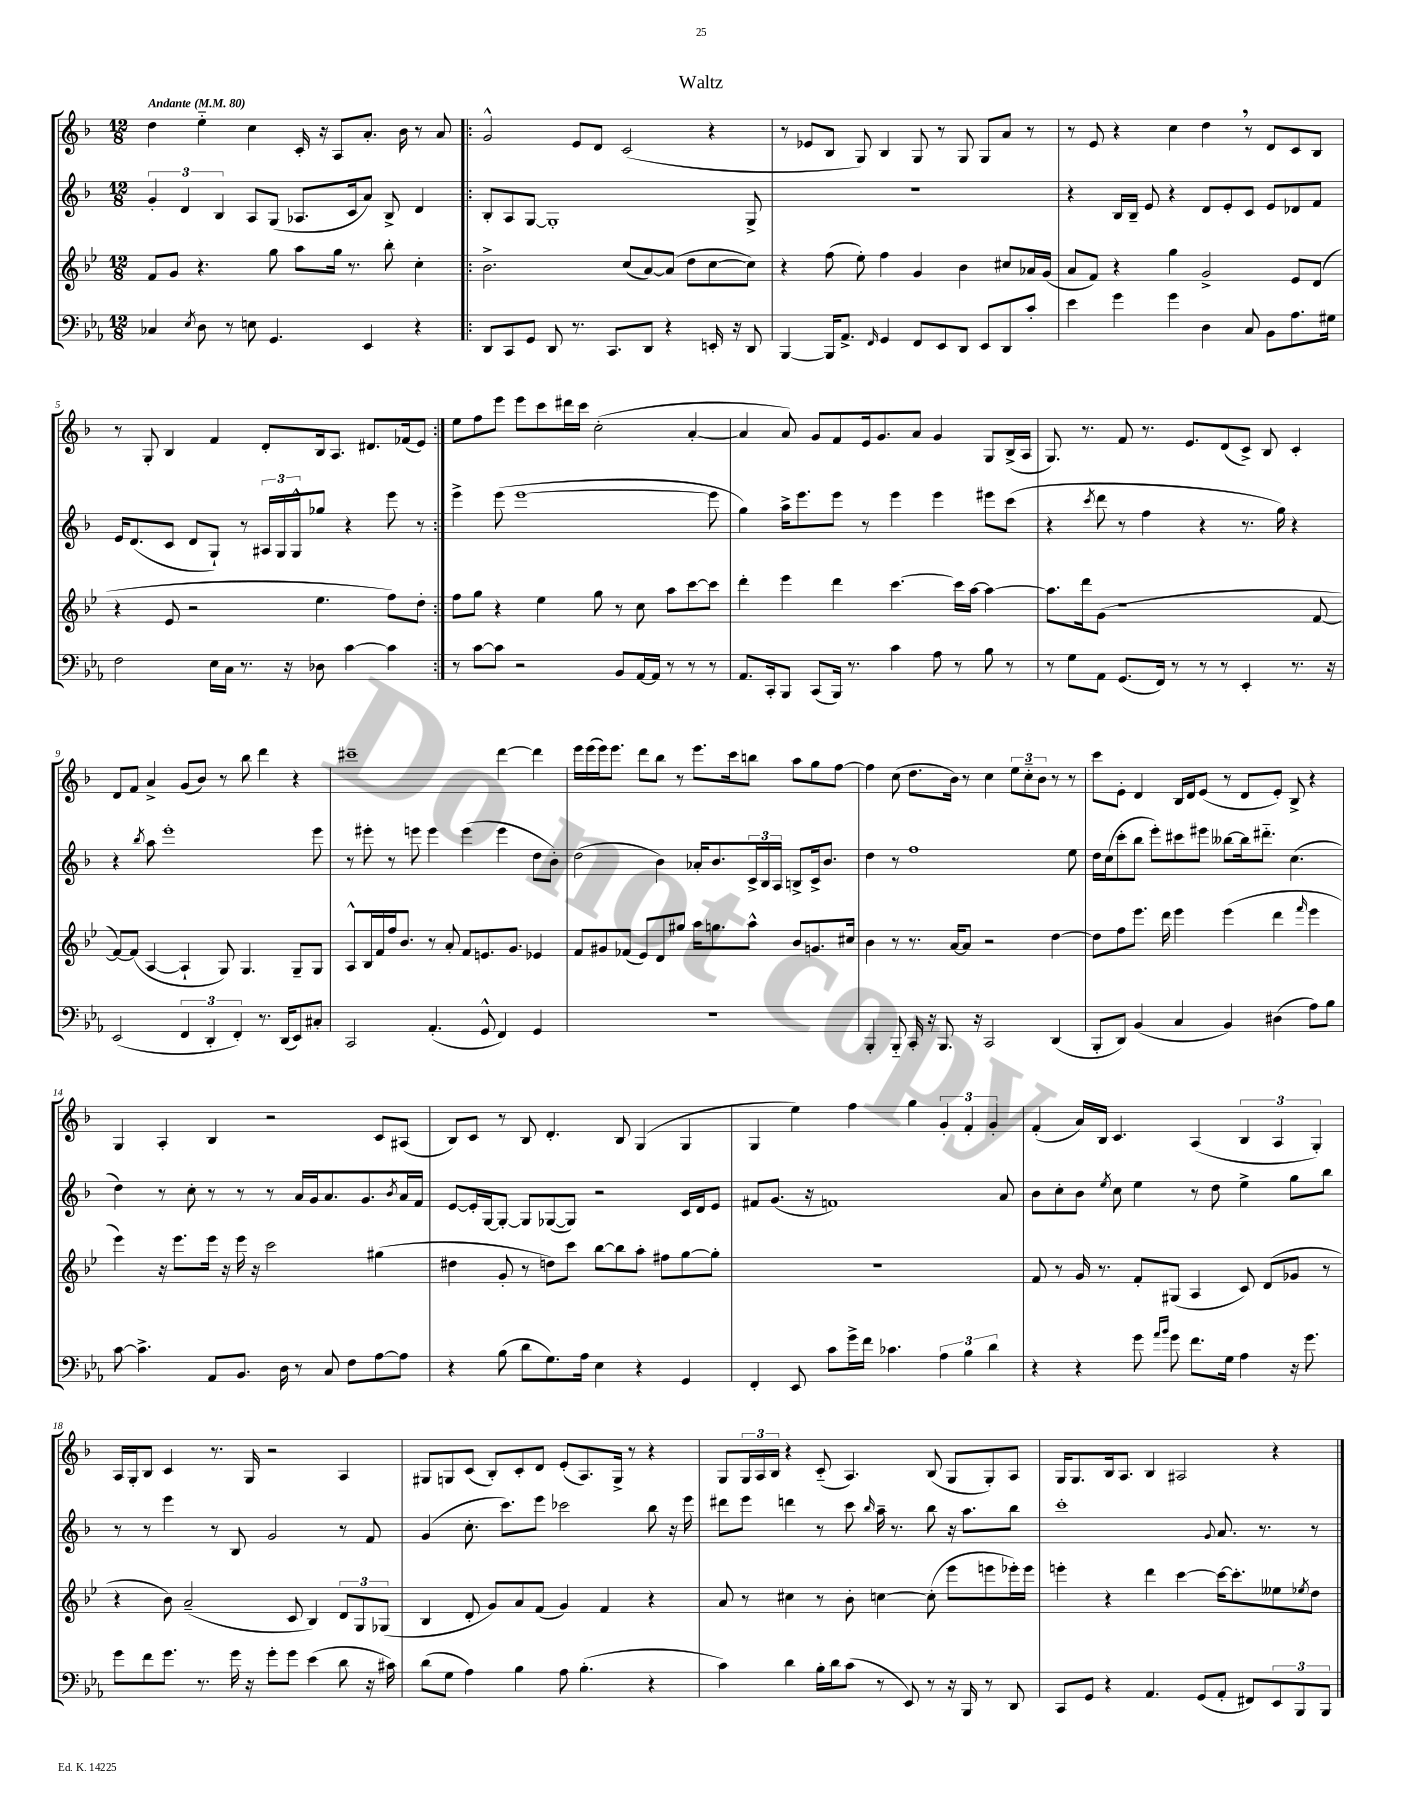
\header { title = "Waltz" }
<<
\new StaffGroup <<
\new Staff = "s0" {
    \clef treble \key f \major \numericTimeSignature \time 12/8 \tempo "Andante" 4 = 80
    d''4 e''4-_ c''4 c'16-. r16 a8 a'8.-. bes'16 r8 a'8 |
    \repeat volta 2 { g'2-^ e'8 d'8 c'2( r4 |
    r8 ees'8 bes8 g8) bes4 g8 r8 g8 g8 a'8 r8 |
    r8 e'8 r4 c''4 d''4 \breathe r8 d'8 c'8 bes8 |
    r8 g8-. bes4 f'4 d'8-. bes16 a8. dis'8. fes'16( e'8) | }
    e''8 f''8 e'''8 e'''8 c'''8 dis'''16 c'''16 c''2-.( a'4~-. |
    a'4 a'8) g'8 f'8 e'16 g'8. a'8 g'4 g8 bes16->( a16 |
    g8.) r8. f'8 r8. e'8. d'8( c'8->) bes8 c'4-. |
    d'8 f'8 a'4-> g'8( bes'8) r8 bes''8 d'''4 r4 |
    cis'''1-- d'''4~ d'''4 |
    e'''16 e'''16( e'''16) e'''8. d'''8 bes''8 r8 e'''8. c'''16 b''8 a''8 g''8 f''8~ |
    f''4 c''8( d''8. bes'16) r8 c''4 \tuplet 3/2 { e''8 c''8-_ bes'8 } r8 r8 |
    c'''8 e'8-. d'4 bes16 d'16 e'8( r8 d'8 e'8-.) bes8-> r4 |
    g4 a4-. bes4 r2 c'8 ais8( |
    bes8) c'8 r8 bes8 d'4.-. bes8 g4( g4 |
    g4 e''4) f''4 g''4 \tuplet 3/2 { g'4-. f'4-. g'4-. } |
    f'4-.( a'16) bes16 c'4. a4( \tuplet 3/2 { bes4 a4 g4-.) } |
    a16 g16-. bes8 c'4 r8. g16 r2 a4 |
    gis8 g8 c'8( bes8-.) c'8-. d'8 e'8-.( a8.) g16-> r8 r4 |
    g8 \tuplet 3/2 { g16 a16 bes16 } r4 c'8-_( a4.) bes8( g8 g8-.) a8 |
    g16 g8. bes16 a8. bes4 ais2 r4 \bar "|." |
}
\new Staff = "s1" {
    \clef treble \key f \major \numericTimeSignature \time 12/8
    \tuplet 3/2 { g'4-. d'4 bes4 } a8 g8( aes8. c'16 a'8) bes8-> d'4 |
    \repeat volta 2 { bes8-. a8 g8~ g1-. g8-> |
    R1. |
    r4 bes16 bes16-- e'8 r4 d'8 e'8-. c'8 e'8 des'8 f'8 |
    e'16 d'8.( c'8 d'8 g8-!) r8 \tuplet 3/2 { ais16 g16 g16-^ } ges''8 r4 e'''8 r8 | }
    e'''4-> e'''8( e'''1~ e'''8 |
    g''4) a''16-> e'''8. e'''8 r8 e'''4 e'''4 eis'''8 c'''8( |
    r4 \acciaccatura { c'''8 } d'''8 r8 f''4 r4 r8. g''16) r4 |
    r4 \acciaccatura { bes''8 } a''8 e'''1-. e'''8 |
    r8 eis'''8-. r8 e'''8 e'''4 e'''4( e'''4 d''8 bes'8-.) |
    d''2( bes'4) aes'16-. bes'8. \tuplet 3/2 { c'16-> bes16 a16 } b8-> c'16-> bes'8. |
    d''4 r8 f''1 e''8 |
    d''16 c''16( c'''8-. bes''8 e'''8-.) cis'''8 eis'''8 beses''8~ beses''16 dis'''8.-_ c''4.( |
    d''4) r8 c''8-. r8 r8 r8 a'16 g'16 a'8. g'8. \acciaccatura { bes'8 } a'16 f'16 |
    e'8~ e'16-. g16~ g8~-. g8 ges8~( ges8) r2 c'16 d'16 e'8 |
    fis'8 g'8.( r16 f'1) a'8 |
    bes'8 c''8-. bes'8 \acciaccatura { e''8 } c''8 e''4 r8 d''8 e''4-> g''8 bes''8 |
    r8 r8 e'''4 r8 bes8 g'2 r8 f'8 |
    g'4( c''8.-. c'''8.) e'''8 ces'''2 bes''8 r16 e'''16 |
    dis'''8 e'''8 d'''4 r8 c'''8 \grace { bes''16 } a''16-- r8. bes''8 r16 a''8. bes''8 |
    c'''1-. \appoggiatura { g'8 } a'8. r8. r8 \bar "|." |
}
\new Staff = "s2" {
    \clef treble \key bes \major \numericTimeSignature \time 12/8
    f'8 g'8 r4. g''8 a''8 g''16 r8. bes''8-. c''4-. |
    \repeat volta 2 { bes'2.-> c''8( a'8~) a'8( d''8 c''8~ c''8) |
    r4 f''8( ees''8-.) f''4 g'4 bes'4 cis''8 aes'16 g'16( |
    a'8 f'8) r4 g''4 g'2-> ees'8 d'8( |
    r4 ees'8 r2 ees''4. f''8) d''8-. | }
    f''8 g''8 r4 ees''4 g''8 r8 c''8 a''8 c'''8~ c'''8 |
    d'''4-. ees'''4 d'''4 c'''4.~ c'''16 a''16~ a''4~ |
    a''8. d'''16 g'8( r1 f'8~ |
    f'8~) f'8( a4~ a4-! g8) g4. g8-- g8 |
    a8-^ bes16 f'16 f''16 bes'8. r8 a'8-. f'8 e'8. g'8. ees'4 |
    f'8 gis'8 fes'8( ees'8) d'8 gis''8 a''16 g''8. a''8-^ bes'8 g'8. cis''16 |
    bes'4 r8 r8. a'16~ a'8 r2 d''4~ |
    d''8 f''8 ees'''8. d'''16 ees'''4 ees'''4( d'''4 \grace { f'''16 } ees'''4 |
    ees'''4) r16 ees'''8. ees'''16 r16 ees'''16 r16 c'''2 gis''4( |
    dis''4 g'8-. r8 d''8) c'''8 bes''8~ bes''8 a''8-. fis''8 g''8~ g''8-. |
    R1. |
    f'8 r8 g'16 r8. f'8-. gis8( a4 c'8) d'8( ges'8 r8 |
    r4 bes'8) a'2--( c'8 bes4) \tuplet 3/2 { d'8 g8 ges8( } |
    bes4 d'8-. g'8) a'8 f'8( g'4) f'4 r4 |
    a'8 r8 cis''4 r8 bes'8-. c''4~ c''8-.( ees'''8 e'''8 ees'''16-.) ees'''16 |
    e'''4-. r4 d'''4 c'''4~ c'''16~ c'''8.-. eeses''8 \acciaccatura { ees''8 } d''8 \bar "|." |
}
\new Staff = "s3" {
    \clef bass \key ees \major \numericTimeSignature \time 12/8
    ces4 \acciaccatura { ees8 } d8 r8 e8 g,4. ees,4 r4 |
    \repeat volta 2 { d,8 c,8 g,8 d,8 r8. c,8. d,8 r4 e,16-. r16 d,8 |
    bes,,4~ bes,,16 aes,8.-> \grace { f,16 } g,4 f,8 ees,8 d,8 ees,8 d,8 c'8-. |
    ees'4 g'4 g'4 d4 c8 bes,8 aes8. gis16 |
    f2 ees16 c16 r8. r16 des8 c'4~ c'4 | }
    r8 c'8~ c'8 r2 bes,8 aes,16~ aes,16 r8 r8 r8 |
    aes,8. c,16-. bes,,8 c,8( bes,,16) r8. c'4 aes8 r8 bes8 r8 |
    r8 g8 aes,8 g,8.( f,16) r8 r8 r8 ees,4-. r8. r16 |
    ees,2( \tuplet 3/2 { f,4 d,4-. f,4-.) } r8. d,16( ees,8) cis8-. |
    c,2 aes,4.-.( g,8-^ f,4) g,4 |
    R1. |
    bes,,4-. bes,,8-_ c,16-. r16 bes,,8. r16 c,2 d,4( |
    bes,,8-. d,8) bes,4( c4 bes,4) dis4( aes8) bes8 |
    c'8~ c'4.-> aes,8 bes,8. d16 r8 c8 f8 aes8~ aes8 |
    r4 bes8( d'8 g8.) aes16 ees4 r4 g,4 |
    f,4-. ees,8 c'8 g'16-> f'16 ces'4. \tuplet 3/2 { aes4 bes4 d'4 } |
    r4 r4 g'8 \grace { aes'16 bes'16 } g'8 f'8. g16 aes4 r16 g'8. |
    g'8 f'8 g'8. r8. g'16 r16 g'8-. g'8 ees'4( d'8 r16 cis'16) |
    d'8( g8 aes4) bes4 aes8 bes4.-.( r4 |
    c'4) d'4 bes16-. d'16 c'8( r8 ees,8) r8 r16 bes,,16 r8 d,8 |
    c,8 g,8 r4 aes,4. g,8( aes,8-. fis,8) \tuplet 3/2 { ees,8 bes,,8 bes,,8 } \bar "|." |
}
>>
>>
